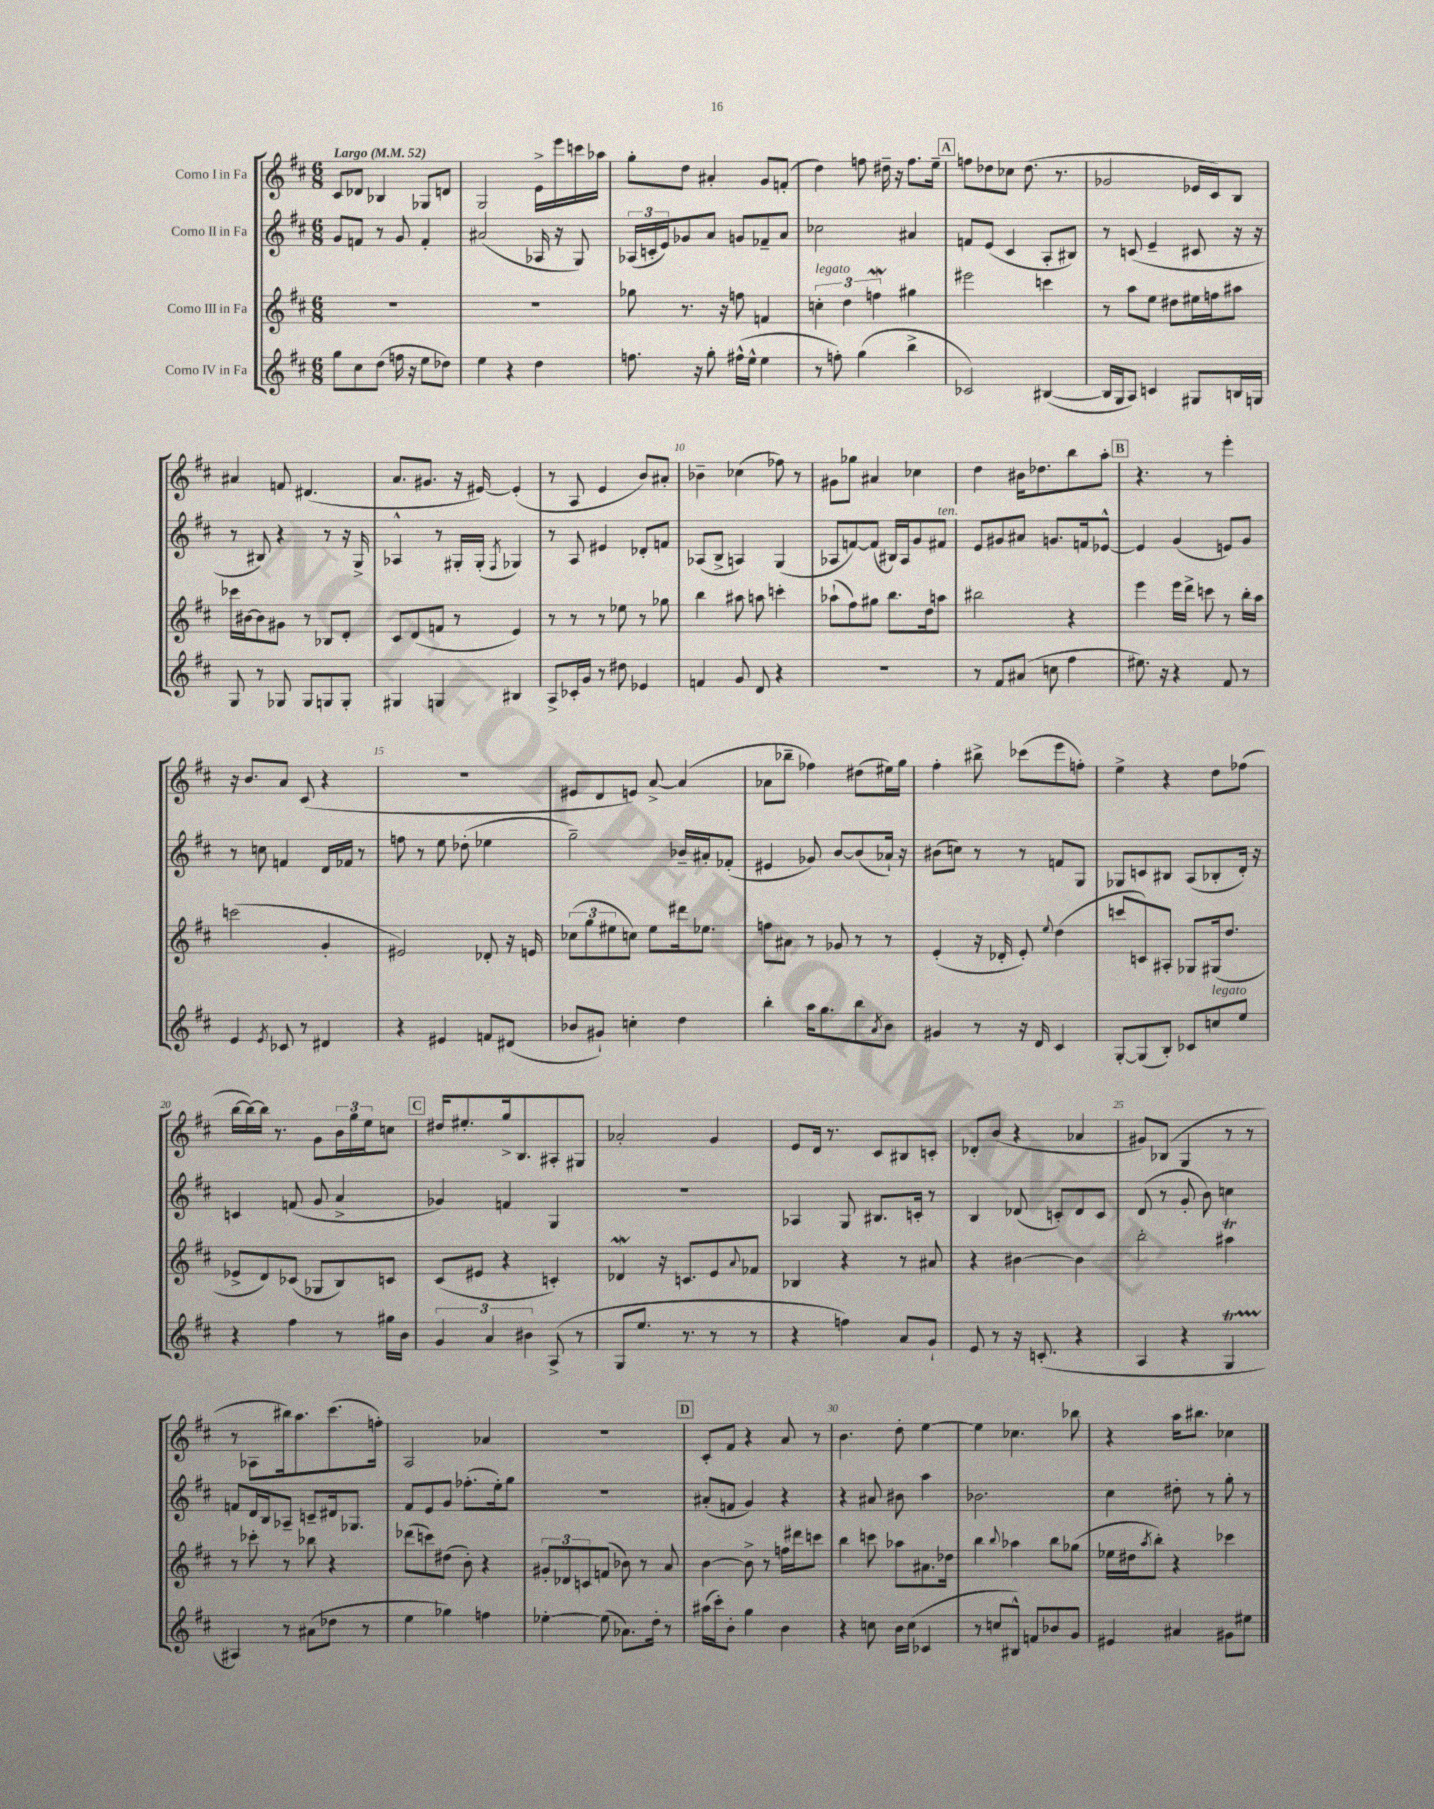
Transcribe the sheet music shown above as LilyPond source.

<<
\new StaffGroup <<
\new Staff = "s0" \with { instrumentName = "Corno I in Fa" } {
    \clef treble \key d \major \numericTimeSignature \time 6/8 \tempo "Largo" 4 = 52
    cis'8 des'8 bes4 ges8 d'8 |
    g2 e'16-> e'''16 c'''16 aes''16 |
    g''8-. d''8 ais'4-. g'8 f'8-.( |
    d''4) f''8 dis''16-- r16 f''8. e''16-- |
    \mark \markup { \box "A" } f''8 des''8 ces''8 des''8.( r8. |
    ges'2 ees'16 cis'16) b8 |
    ais'4 f'8 dis'4.( |
    a'8. gis'8. r16 eis'16~) eis'4-.( |
    r8 a8 e'4 b'8) ais'8-. |
    bes'4-- ces''4( fes''8) r8 |
    gis'8 ges''8 ais'4 ces''4 |
    d''4 bis'16 des''8. b''8 a''8-. |
    \mark \markup { \box "B" } r4. r8 e'''4-. |
    r16 b'8. a'8 cis'8( r4 |
    R2. |
    eis'8 d'8 e'8) a'8~-> a'4( |
    aes'8 bes''8-- fes''4) dis''8( eis''16) g''16 |
    fis''4-. bis''8-> ces'''8( e'''8 f''8-.) |
    e''4-> r4 d''8 fes''8( |
    b''16~ b''16~) b''16 r8. g'8 \tuplet 3/2 { b'16 g''16 e''16 } c''8 |
    \mark \markup { \box "C" } dis''16 eis''8.-. g''16-> b8. ais8-. gis8 |
    aes'2-. g'4 |
    e'8 d'16 r8. cis'8 bis8 c'8-. |
    des'8-. b'8( r4 aes'4 |
    gis'8) bes8( g4 r8 r8 |
    r8 aes8 bis''16) a''8. cis'''8.( f''16-.) |
    a2 aes'4 |
    R2. |
    \mark \markup { \box "D" } cis'8-. fis'8 r4 a'8 r8 |
    b'4. d''8-. e''4~ |
    e''4 ces''4. bes''8 |
    r4 a''16 bis''8. ces''4 \bar "|." |
}
\new Staff = "s1" \with { instrumentName = "Corno II in Fa" } {
    \clef treble \key d \major \numericTimeSignature \time 6/8
    g'8 f'8 r8 g'8 f'4-. |
    ais'2( aes16 r16 g8) |
    \tuplet 3/2 { aes16( c'16-. e'16) } ges'8 a'8 g'8 fes'8-- a'8 |
    ces''2 ais'4 |
    \mark \markup { \box "A" } f'8 e'8( cis'4 a8-. bis8) |
    r8 c'8( e'4-- cis'8 r16 r16 |
    r8 bis8) r4 r8 r16 g16-> |
    aes4-^ r8 gis16-. gis16-.( \acciaccatura { fis8 } ges4) |
    r8 a8 eis'4 des'8-. f'8 |
    aes8( b8-> a4) g4( |
    aes8 f'8~) f'8( bis16) aes16 g'8 fis'8^\markup { \italic "ten." } |
    e'8 gis'8 ais'8 g'8. f'16 ees'8~-^ |
    \mark \markup { \box "B" } ees'4 g'4( e'8) g'8 |
    r8 c''8 f'4 d'16 fes'16 r8 |
    f''8 r8 e''8 des''8-.( ees''4 |
    g''2--) bes'16-- ais'16-. fes'8-.( |
    eis'4 ges'8) b'8~ b'8( aes'16-!) r16 |
    bis'8( c''8) r8 r8 f'8 g8 |
    ges8 c'8 bis8 a8( bes8-. d'16-.) r16 |
    c'4 f'8( g'8 a'4-> |
    \mark \markup { \box "C" } ges'4) f'4 g4 |
    R2. |
    aes4 g8 bis8. c'16-. r8 |
    b4 des'8( c'8-.) des'8 c'8 |
    d'8( r8 g'8-. b'8) c''4 |
    f'8 d'16 b16 aes8-- c'8-- dis'16 ges8. |
    fis'8 e'8 g'8 fes''8.-.( e''16-.) g''8 |
    R2. |
    \mark \markup { \box "D" } ais'8-.( f'8 g'4) r4 |
    r4 ais'8 bis'8 a''4 |
    bes'2. |
    cis''4 dis''8-. r8 g''8-. r8 \bar "|." |
}
\new Staff = "s2" \with { instrumentName = "Corno III in Fa" } {
    \clef treble \key d \major \numericTimeSignature \time 6/8
    R2. |
    R2. |
    ges''8 r8. r16 f''8 f'4 |
    \tuplet 3/2 { c''4-.^\markup { \italic "legato" } d''4 f''4\mordent } gis''4 |
    \mark \markup { \box "A" } eis'''2 c'''4 |
    r8 a''8 e''8 dis''8 eis''16 f''16 ais''8 |
    ces'''16 bis'16~ bis'8 gis'8 r8 bes8 d'8-. |
    cis'8 d'8( f'8 r8 e'4) |
    r8 r8 r8 ees''8 r8 ges''8 |
    b''4 ais''8 a''8 c'''4-. |
    aes''8-!( fis''8) gis''8 b''8. d''16 a''8 |
    bis''2 r4 |
    \mark \markup { \box "B" } e'''4 e'''16 d'''16-> c'''8 r8 b''16-. a''16 |
    c'''2( g'4-. |
    eis'2) des'8-. r16 e'16 |
    \tuplet 3/2 { ces''8( g''8 eis''8 } c''8) eis''8 dis'''16 ees''8. |
    f''8 ais'8 r8 ges'8 r8 r8 |
    e'4-.( r16 des'16-. e'8-.) \appoggiatura { e''8 } d''4( |
    c'''8 c'8) ais8-. ges8 gis16( d''8. |
    ees'8-> d'8) ces'8( ges8 b8) c'8 |
    \mark \markup { \box "C" } cis'8( eis'8 r4 c'4-.) |
    des'4\mordent r16 c'8. e'8 \appoggiatura { a'8 } fes'8 |
    bes4 r4 r8 ais'8 |
    r4 bis'4~ bis'4 |
    b''2-. ais''4\trill |
    r8 ces'''8-. r8 bes''8 r4 |
    des'''8( c'''8) dis''8( b'8-.) r4 |
    \tuplet 3/2 { gis'8-. des'8 c'8 } f'8( bes'8) r8 a'8 |
    \mark \markup { \box "D" } b'4~ b'8-> r8 f''16 dis'''16 c'''8 |
    b''4 c'''8 aes''8 ais'8. des''16 |
    b''4 \appoggiatura { b''8 } aes''4 b''8 ges''8( |
    ees''16 dis''16 \acciaccatura { a''8 } b''8-.) r4 ces'''4 \bar "|." |
}
\new Staff = "s3" \with { instrumentName = "Corno IV in Fa" } {
    \clef treble \key d \major \numericTimeSignature \time 6/8
    g''8 cis''8 d''8( f''16 r16 e''8 des''8) |
    e''4 r4 d''4 |
    f''8. r16 g''8-. fis''16-^( e''16-^ e''4 |
    r8 f''8-.) g''4( b''4-> |
    \mark \markup { \box "A" } ces'2) bis4~( |
    bis16 g16 a8) c'4 gis8 b16 g16 |
    g8 r8 ges8 ges8 g8 g8-. |
    gis4 g4 bis4 |
    a8-> ces'16-. g'16 r8 dis''8 ees'4 |
    f'4 g'8 d'8 r4 |
    R2. |
    r8 fis'8 ais'8( c''8 fis''4 |
    \mark \markup { \box "B" } eis''8.) r16 r4 fis'8 r8 |
    e'4 \acciaccatura { e'8 } ces'8 r8 dis'4 |
    r4 eis'4 f'8 dis'8( |
    bes'8 gis'8-!) c''4-. d''4 |
    b''4-. a''16 g''8. b''8 \acciaccatura { a'8 } b'8 |
    gis'4 r8 r16 d'16 cis'4 |
    g8~-. g8( b8-.) ces'8 c''8^\markup { \italic "legato" } e''8 |
    r4 fis''4 r8 gis''16 b'16 |
    \mark \markup { \box "C" } \tuplet 3/2 { g'4 a'4 bis'4 } a8->( r8 |
    g8 e''8. r8. r8 r8 |
    r4 f''4) a'8 g'8-! |
    e'8 r8 r16 c'8.-.( r4 |
    a4 r4 g4\startTrillSpan |
    ais4\stopTrillSpan) r8 ais'8( des''8 r8 |
    e''4 ges''4) f''4 |
    ees''4~-. ees''8( aes'8.) d''16-. r8 |
    \mark \markup { \box "D" } ais''16( cis'''16-.) b'8-. g''4 b'4 |
    r4 c''8 b'16 c''16( ces'4 |
    r8 c''8 bis8-^) f'8 bes'8 g'8 |
    eis'4 ais'4 gis'8 eis''8 \bar "|." |
}
>>
>>
\layout { \context { \Score \override BarNumber.break-visibility = ##(#f #t #t) barNumberVisibility = #(every-nth-bar-number-visible 5) } }
